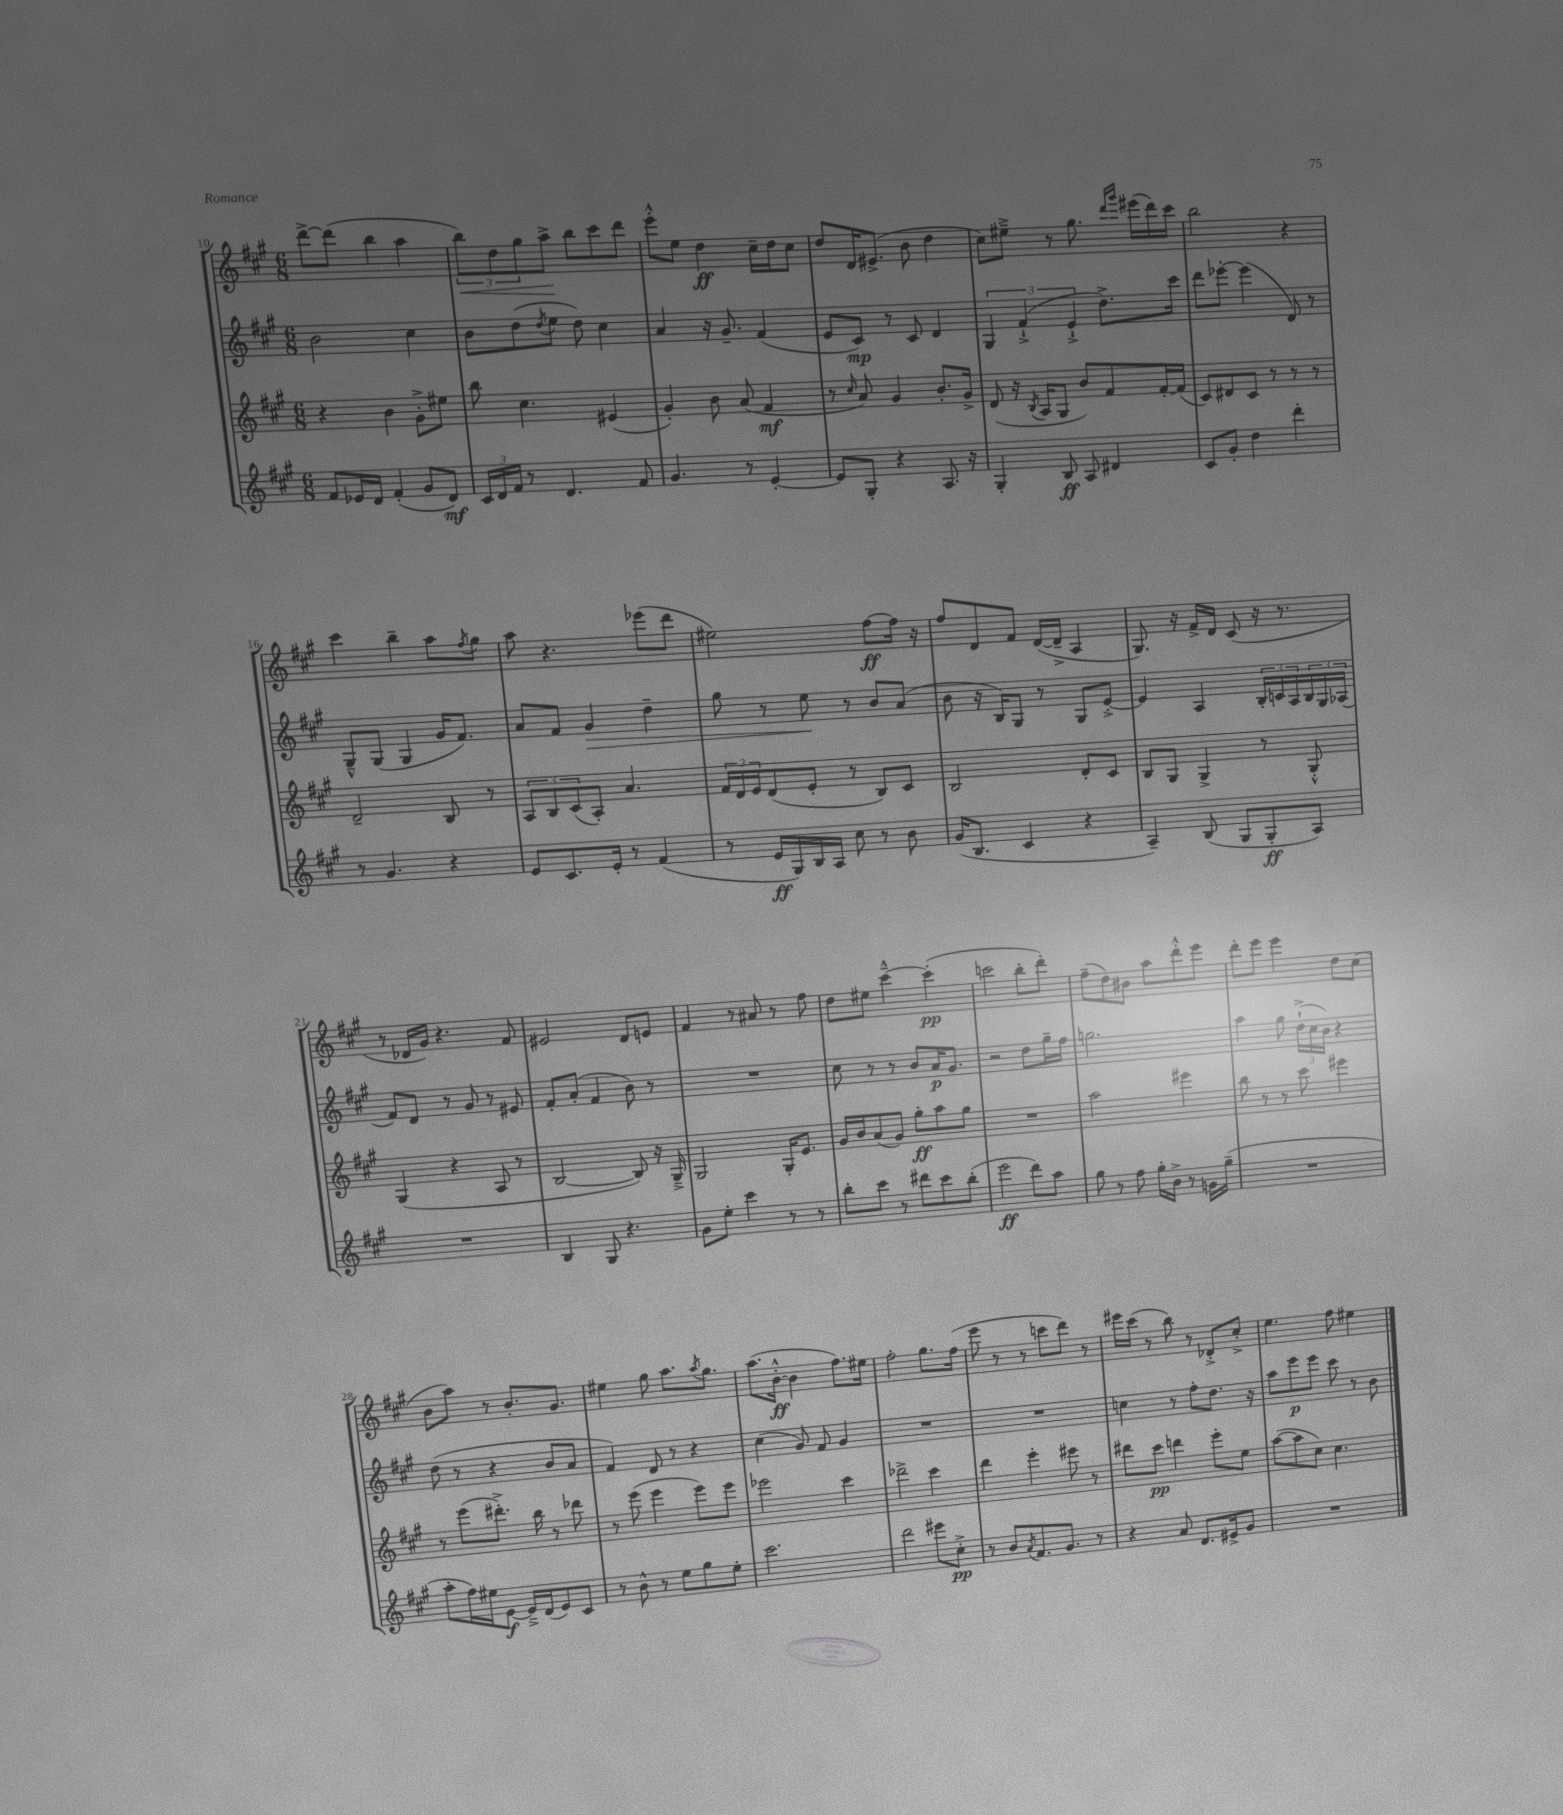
<<
\new StaffGroup <<
\new Staff = "s0" {
    \clef treble \key a \major \numericTimeSignature \time 6/8
    d'''8~-> d'''8( b''4 a''4 |
    \tuplet 3/2 { b''8\<) d''8 gis''8 } a''8->\! b''8 cis'''8 d'''8 |
    e'''8-.-^ e''8 d''4\ff cis''16-- d''16 cis''8 |
    d''8 d'16 eis'8.->( b'8 d''4 |
    cis''8) eis''8---> r8 gis''8. \grace { d'''16 gis'''16 } eis'''16( d'''16) cis'''16 |
    b''2 r4 |
    cis'''4 b''4-- a''8 \acciaccatura { fis''8 } gis''8 |
    a''8 r4. ees'''8( d'''8 |
    eis''2) fis''8~\ff fis''16 r16 |
    fis''8 d'8 fis'8 d'16~( d'16---> a4 |
    gis8.) r16 fis'16-> d'16 cis'8( r16 r8. |
    r8 des'16 gis'16) r4. fis'8 |
    eis'2 d'8 e'8 |
    fis'4 r8 ais'8 r8 fis''8 |
    d''8 eis''8 cis'''4~---^ cis'''4-.\pp( |
    c'''2 b''8-. d'''8-.) |
    fis''8--( d''8) bis'8 a''8 d'''8-.-^ e'''8 |
    d'''8-. e'''8 e'''4 d''8 cis''8( |
    b'8 a''8) r8 b'8.-. gis'8. |
    eis''4 gis''8 a''8. \acciaccatura { a''8 } gis''8. |
    a''8.( b'16~-.-^\ff b'4 fis''8.) eis''16 |
    fis''2-. gis''8. fis''16( |
    e'''8 r8 r8 c'''8 d'''8) r8 |
    eis'''16 cis'''16( r8 b''8) r8 des'8-.-> cis''8-.-> |
    e''4. fis''8 eis''4 \bar "|." |
}
\new Staff = "s1" {
    \clef treble \key a \major \numericTimeSignature \time 6/8
    b'2 cis''4 |
    b'8 d''8( \acciaccatura { d''8 } e''8 d''8) cis''4 |
    a'4 r16 gis'8.-- fis'4( |
    e'8 cis'8\mp) r8 cis'8 d'4 |
    \tuplet 3/2 { gis4 fis'4-!->( e'4-!-> } d''8.->) cis'''16 |
    d'''8 ees'''8~-. ees'''4( d'8) r8 |
    gis8---^ gis8( gis4 gis'16 fis'8.) |
    a'8 fis'8 gis'4\> d''4-- |
    gis''8 r8 e''8\! r8 b'8 a'8( |
    b'8 r16 b16) gis8 r8 gis8 e'8~-.-> |
    e'4 a4 \tuplet 3/2 { b16-. c'16 a16 } \tuplet 3/2 { b16 gis16 aes16( } |
    fis'8) d'8 r8 gis'8 r8 eis'8 |
    fis'8-. a'8-.( fis'4 b'8) r8 |
    R2. |
    cis''8 r8 r8 b'8 a'16\p gis'8. |
    r2 d''8 gis''16-- fis''16 |
    g''2. |
    a''4 gis''8 \tuplet 3/2 { d''16-!->( cis''16 b'16) } r4 |
    d''8( r8 r4 b'8 a'8 |
    fis'4) d'8 r8 r4 |
    cis''4( gis'8) fis'8 gis'4 |
    R2. |
    R2. |
    c''4 r8 fis''8-. d''8. r16 |
    a''8 e'''8\p e'''8 cis'''8 r8 b'8 \bar "|." |
}
\new Staff = "s2" {
    \clef treble \key a \major \numericTimeSignature \time 6/8
    r4 b'4 gis'8-.-> eis''8 |
    b''8 cis''4. eis'4( |
    gis'4-.) b'8 a'8( fis'4\mf |
    r8 \grace { cis''16 } a'8) gis'4 b'8.-. gis'16-> |
    d'8( r16 \acciaccatura { b8 } a16 gis8 b'8) fis'8 fis'16~-. fis'16( |
    cis'8) dis'8 cis'8 r8 r8 r8 |
    d'2-- b8 r8 |
    \tuplet 3/2 { a8 b8 cis'8( } a8-.) a'4. |
    \tuplet 3/2 { fis'16 d'16 e'16 } d'8( e'8-. r8 b8) cis'8 |
    b2 d'8-. cis'8 |
    b8 gis8 gis4-> r8 gis8-.-^ |
    gis4( r4 a8 r8 |
    b2~ b8) r16 gis16---> |
    gis2 gis16-. e'8. |
    gis'16 b'16 a'8( gis'8) gis''8-.\ff a''8 gis''8 |
    R2. |
    a''2 eis'''4 |
    b''8 r8 r8 cis'''8 eis'''4 |
    r8 e'''8( dis'''8.-.->) b''16 r8 des'''8 |
    r8 e'''8( e'''4 e'''8) e'''8 |
    ees'''2 cis'''4 |
    des'''2-> cis'''4 |
    d'''4 e'''4-. eis'''8 r8 |
    dis'''8 cis'''8\pp d'''4 e'''8-. e''8 |
    a''8~( a''8 cis''8) cis''4. \bar "|." |
}
\new Staff = "s3" {
    \clef treble \key a \major \numericTimeSignature \time 6/8
    fis'8 ees'16 d'16 fis'4-.( gis'8 d'8\mf) |
    \tuplet 3/2 { cis'16 d'16 fis'16 } r8 d'4. fis'8 |
    gis'4. r8 e'4~-. |
    e'8 gis8-. r4 a8. r16 |
    gis4-. b8\ff a8 dis'4 |
    cis'8 gis'8-. d''4 d'''4-. |
    r8 gis'4. r4 |
    e'8 cis'8. e'16-. r8 fis'4( |
    r8 e'16\ff gis16) b16 a16 cis''8 r8 b'8 |
    gis'16( b8. cis'4 r4 |
    a4--) b8( gis8 gis8-.\ff a8) |
    R2. |
    b4 gis8 r4. |
    gis'8 e''8-. cis'''4 r8 r8 |
    b''8-. cis'''8 r8 dis'''8 cis'''8 b''8-.( |
    e'''2\ff d'''8) a''8 |
    gis''8 r8 fis''8 gis''16-. b'16-> r8 g'16 gis''16--( |
    R2. |
    a''8-. fis''16) eis''16 e'8~\f e'16---> d'16( e'8) cis'8 |
    r8 b'8-^ r8 e''8 gis''8 e''8-. |
    cis'''2. |
    d'''2 eis'''8 cis''8-.->\pp |
    r8 b'8 \acciaccatura { a'8 } fis'8. gis'8. r8 |
    r4 a'8 d'8. eis'16-> gis'8 |
    R2. \bar "|." |
}
>>
>>
\layout { \context { \Score currentBarNumber = #10 } }
